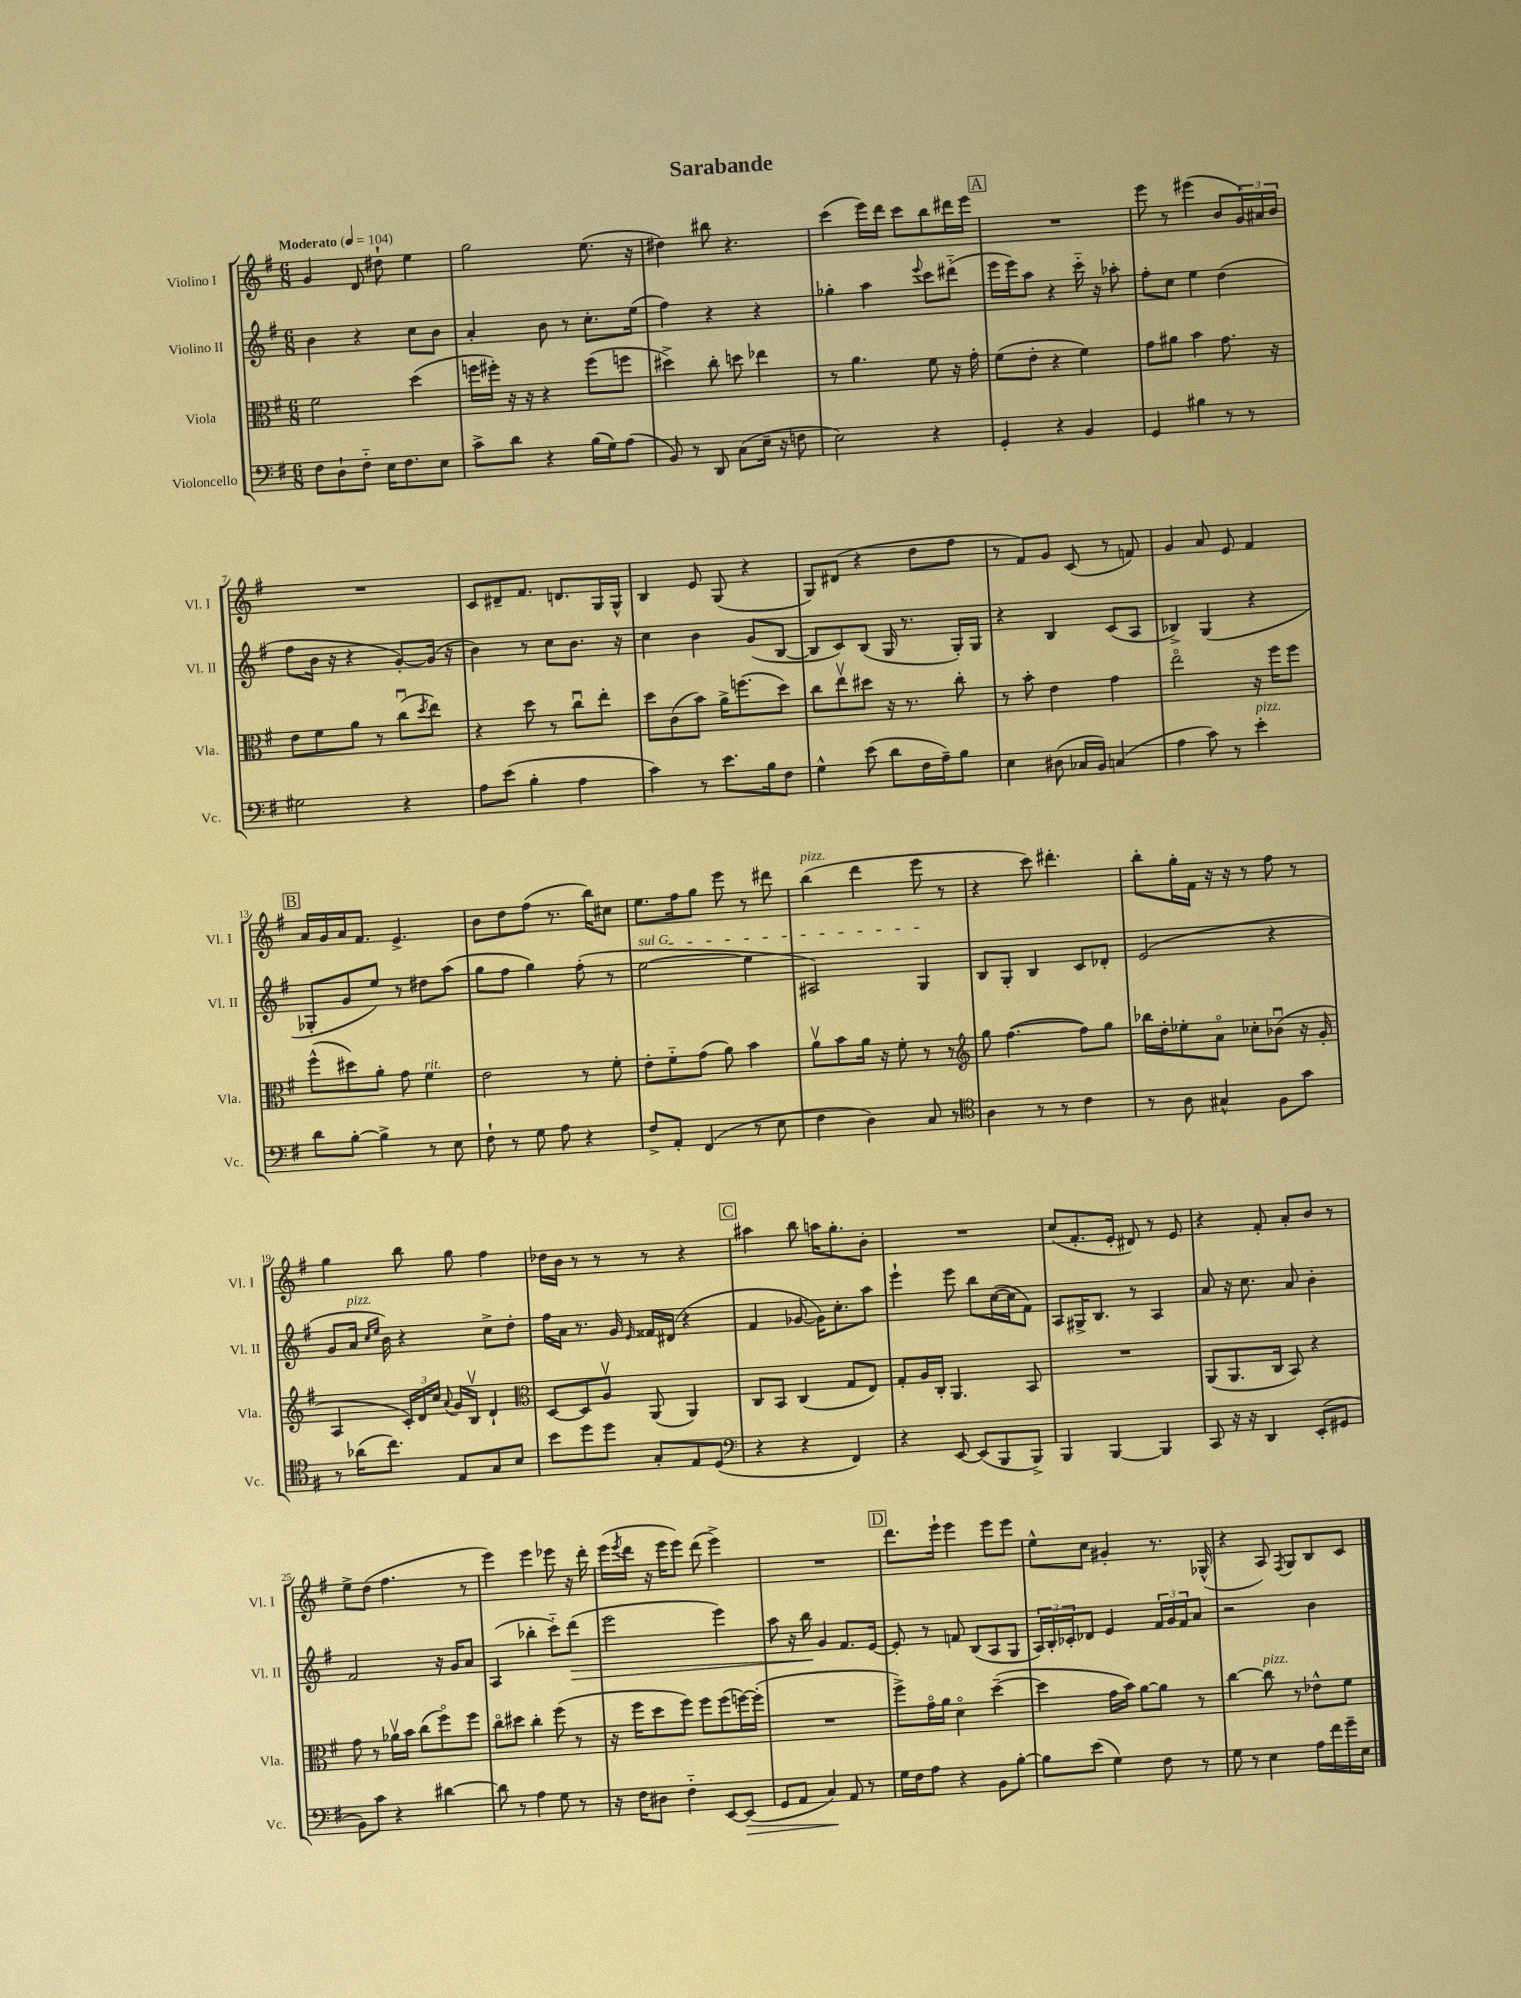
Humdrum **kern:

**kern	**kern	**kern	**kern
*staff4	*staff3	*staff2	*staff1
*clefF4	*clefC3	*clefG2	*clefG2
*k[f#]	*k[f#]	*k[f#]	*k[f#]
*M6/8	*M6/8	*M6/8	*M6/8
*MM104	*MM104	*MM104	*MM104
8F#	2f#	4b	4g
8D`	.	.	.
8F#'~	.	4r	8d
16E	.	.	8dd#`
8.F#	.	.	.
.	(4dd	8cc	4ee
8E	.	8b	.
=	=	=	=
8c^	16ff	4a'	2gg
.	16ff#')	.	.
8d	16r	.	.
.	16r	.	.
4r	4r	8b	.
.	.	8r	.
(16B	(8ff#	8.cc'	(8.ee
16G)	.	.	.
(8A	8ff	.	.
.	.	(16ee	16r
=	=	=	=
8BB)	4dd#^)	4ff#)	4dd#)
8r	.	.	.
8DD	8cc'	4r	8bb#
(8C	8dd	.	4.r
16E~	4ee-	4r	.
16r	.	.	.
8F	.	.	.
=	=	=	=
2E)	8r	4gg-'	(4ccc
.	4.a	.	.
.	.	4aa	16eee)
.	.	.	16ddd
.	.	.	8ccc
.	.	8qqeee	.
4r	8f#	8ccc	8bb
.	16r	(8ddd#'~	16ddd#
.	16g'	.	16eee
=	=	=	=
4GG'	(8f#	16eee	2.r
.	.	16eee)	.
.	8e'	8aa	.
4r	4r	4r	.
4BB	4f#)	16ccc'~	.
.	.	16r	.
.	.	8aa-'	.
=	=	=	=
4GG	8g	8ff#'	8eee
.	8a#	8cc	8r
4B#	4b	4ee	(4eee#
8r	8.g	(4dd	8b
8r	.	.	24g)
.	.	.	24a#
.	16r	.	.
.	.	.	24b
=	=	=	=
2G#	8e	8ff#	2.r
.	8f#	16b	.
.	.	16r	.
.	8a	4r	.
.	8r	.	.
4r	(8ccu	[8g')	.
.	8qdd	.	.
.	8ee)	(16g]	.
.	.	16r	.
=	=	=	=
8A	4r	4b)	8c
(8e	.	.	8d#~
4B'	8dd	8r	8.f#
.	8r	8cc	.
.	.	.	8.d
4A	8ccu	8.b	.
.	8ee'	.	16G
.	.	16r	16G^^
=	=	=	=
4c)	8dd	4cc	4B
.	(8c	.	.
8r	8b)	4b	8e
8.e	16a^	.	(8G
.	(8.ff	.	.
.	.	(8g	4r
16B	.	.	.
8F#	8dd)	[8B	.
=	=	=	=
4G^^	8cc	8B]	8G)
.	8eev	8c)	(8d#
(8e	8dd#	(8B	4r
8d	16r	16G	.
.	8.r	8.r	.
16F#	.	.	8dd
16A~)	.	.	.
8B	8cc'	16G')	8ff#
.	.	16G	.
=	=	=	=
4E	8r	4r	8r
.	8b'	.	8f#)
(8D#	4e	4B	8g
16C-	.	.	(8c
16BB)	.	.	.
(4C	4g	(8c	8r
.	.	8A	8f)
=	=	=	=
4A	2eeo	4B-^)	4g
8c)	.	(4G	8a
8r	.	.	8e
4e'	16r	4r	4f#
.	16ff#	.	.
.	8ff#	.	.
=	=	=	=
8d	(8ff#^^	8G-'	16a
.	.	.	16g
[8B'	8dd#)	8g	16a
.	.	.	8.f#
4B^]	8a'	8ee)	.
.	8g	8r	4.e^
8r	4f#	8dd#	.
8E	.	(8aa	.
=	=	=	=
8F#`	2e	8gg	8b
8r	.	8ff#	8dd
8G	.	4gg)	(8ff#
8A	.	.	8.r
4r	8r	(8ff#'	.
.	.	.	16bb)
.	8f#'	8r	8cc#
=	=	=	=
8F#^	8e'	[2ee	8.ee
8AA'	8f#'~	.	.
.	.	.	16ff#
(4FF#	(8g	.	8gg
.	8a)	.	8eee
8r	4b	4ee]	8r
8E	.	.	8ddd#
=	=	=	=
4F#	8av	2A#)	(4bb
.	8b	.	.
4D)	16a	.	4ddd
.	16r	.	.
.	8f#'	.	.
8C	8r	4G	8eee
8r	8r	.	8r
=	=	=	=
*clefC4	*clefG2	*	*
4A	8gg	8B	4r
.	([4.ff#	8G'	.
8r	.	4B	8ccc)
8r	.	.	4.ddd#'
4c	8ff#])	8c	.
.	8gg	8d-'	.
=	=	=	=
8r	16bb-	(2e	8bb'
.	16dd'	.	.
8A	8ee-'	.	16gg'
.	.	.	16f#
4G#^^	8ao	.	16r
.	.	.	16r
.	8cc-'	.	8r
8F#	(8b-u	4r	8ff#
8g	16r	.	8r
.	16g'	.	.
=	=	=	=
8r	4A	8g	4gg
(16a-	.	16a	.
.	.	16qqcc	.
.	.	16qqee	.
8.cc)	.	16b)	.
.	24c')	4r	8bb
.	24d	.	.
.	24cc	.	.
.	8qqa	.	.
8E	16g	.	8gg
.	16Bv	.	.
8G	4d`	8cc^	4ff#
8B	.	8dd'	.
=	=	=	=
*	*clefC3	*	*
8b	[8D	16ff#	16dd-
.	.	16a	16b
8dd	8D]	8.r	8r
8dd	8Av	.	8r
.	.	16g	.
.	.	16qqe	.
8G'	(8AA	16f##	8r
.	.	(16d#	.
8E	4AA)	4r	4r
(8D	.	.	.
=	=	=	=
*clefF4	*	*	*
4r	8C	4f#	4aa#
.	8BB	.	.
4r	(4C	[8g-	8bb
.	.	16g-])	16aa
.	.	8.cc'	8.gg'
4FF#)	8G	.	.
.	8E)	8aa	8b'
=	=	=	=
4r	8G'	4eee`	2.r
.	16A	.	.
.	16C'	.	.
[8EE	4.AA	8eee	.
(8EE]	.	8bb	.
8BBB	.	([16cc	.
.	.	16cc]	.
8BBB^)	8BB	8f#)	.
=	=	=	=
4BBB	2.r	8A	(8cc
.	.	16G#^	8.f#'
.	.	8.B	.
[4BBB	.	.	.
.	.	.	16e'
.	.	8r	8d#)
4BBB]	.	4A	8r
.	.	.	8e
=	=	=	=
8CC	(8AA	8a	4r
16r	8.AA	16r	.
16r	.	8.cc	.
4DD	.	.	8f#'
.	16C	.	.
.	8BB)	8a	8a'
(8EE'	4r	4b'	8b
8GG#	.	.	8r
=	=	=	=
8BB)	8g	2f#	8ee^
8c	8r	.	(8dd
4r	16a-v	.	4.ff#
.	16b	.	.
.	(8cc	.	.
[4d#	8ff#o)	16r	.
.	.	16g	.
.	8ff#	8a	8r
=	=	=	=
8d#]	8cco	(4A	4eee)
8r	8dd#	.	.
4A	4cc'	4bb-'	4eee
8G	(8ff#	8ccc'~)	8eee-
8r	8r	(8ddd	16r
.	.	.	16ddd'
=	=	=	=
16r	16r	2eee	(16eee
.	.	.	8qeee
16F#	16ff#	.	16ddd
8D#	8dd	.	16r
.	.	.	16eee
4F#'~	8ff#)	.	8eee)
.	8ff#	.	(8ddd
[8EE	(8ff#	4eee)	4eee^)
(8EE]	[16ff)	.	.
.	(16ff']	.	.
=	=	=	=
8GG	2.r	8aa	2.r
8AA	.	16r	.
.	.	16bb	.
4C)	.	4g	.
8AA	.	8.f#	.
8r	.	.	.
.	.	[16e	.
=	=	=	=
16G	8ff#^)	8e']	8.ddd
16F#	.	.	.
8A	16go	8r	.
.	16a	.	16eee`
4r	4do	8f	4eee
.	.	(8B	.
8BB	([4dd~	8A	8eee
[8B'	.	8G	8eee
=	=	=	=
8B]	4dd]	24A)	8ee^^
.	.	24B'	.
.	.	24c-'	.
(8e	.	8d-	8cc
4G)	16g	4e	4g#'
.	16b)	.	.
.	[8a	.	.
8F#	8a]	24f#	8.r
.	.	24g	.
.	.	24f#	.
8r	8r	8a	.
.	.	.	(16G-^^
=	=	=	=
8G	[4cc	2r	4r
8r	.	.	.
4E	8cc]	.	8A)
.	.	.	8qF#
.	8r	.	8G
16A	8e-^^	4b	8B
16f#	.	.	.
16g~	8f#	.	8c
16E	.	.	.
==	==	==	==
*-	*-	*-	*-
